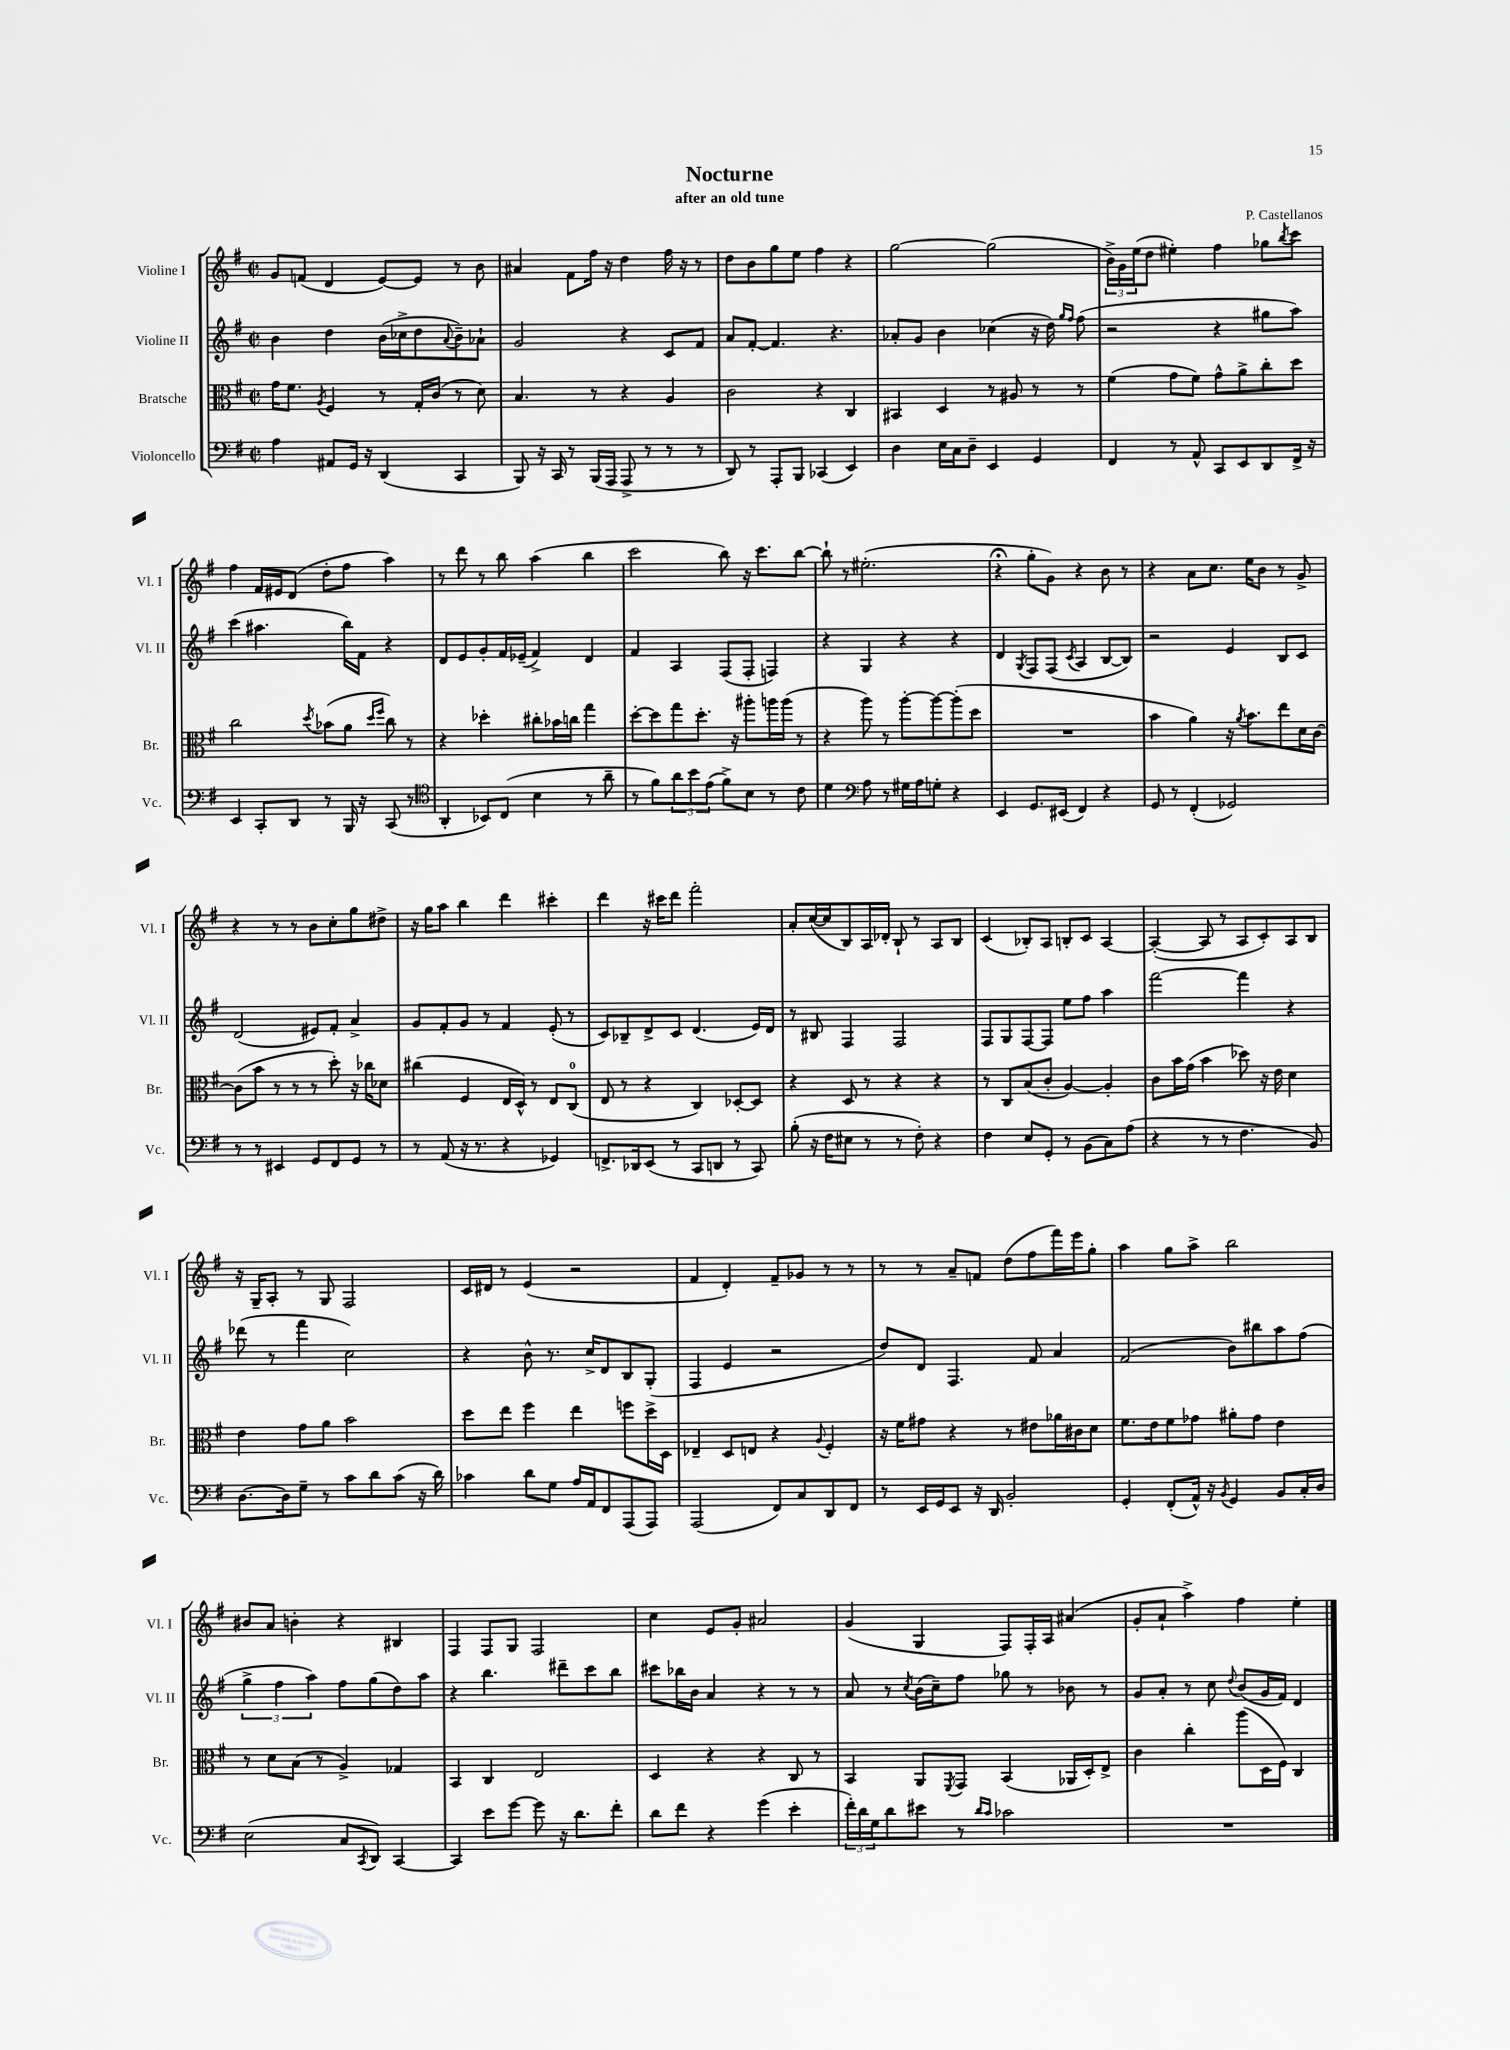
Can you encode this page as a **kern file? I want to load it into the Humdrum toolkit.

**kern	**kern	**kern	**kern
*staff4	*staff3	*staff2	*staff1
*clefF4	*clefC3	*clefG2	*clefG2
*k[f#]	*k[f#]	*k[f#]	*k[f#]
*M2/2	*M2/2	*M2/2	*M2/2
*met(c|)	*met(c|)	*met(c|)	*met(c|)
4A	16g	4b	8g
.	8.f#	.	.
.	.	.	(8f
.	8qA	.	.
8AA#	4F#	4dd	4d
16GG	.	.	.
16r	.	.	.
(4DD	8r	(16b	[8e)
.	.	16cc-^	.
.	16G'	8dd	8e]
.	(16c	.	.
.	.	8qqa	.
4CC	8r	8b~)	8r
.	8d)	8a-`	8b
=	=	=	=
8BBB)	4.B	2g	4a#
16r	.	.	.
16CC	.	.	.
8r	.	.	8f#
(16BBB	8r	.	16ff#
16AAA	.	.	16r
8AAA^	4r	4r	4dd
8r	.	.	.
8r	4A	8c	16ff#
.	.	.	16r
8r	.	8f#	8r
=	=	=	=
8DD)	2c	8a	8dd
8r	.	[8f#'	8b
8AAA'	.	4.f#]	8gg
8BBB	.	.	8ee
(4CC-	4r	.	4ff#
.	.	4.r	.
4EE)	4C	.	4r
=	=	=	=
4D	4BB#	8a-'	[2gg
.	.	8g	.
16E	4D	4b	.
16C	.	.	.
8D~	.	.	.
4EE	8r	(4cc-	(2gg]
.	8A#	.	.
4GG	8r	16r	.
.	.	16dd)	.
.	.	16qqgg	.
.	.	16qqff#	.
.	8r	(8ff#	.
=	=	=	=
4FF#	(4f#	2r	24b^)
.	.	.	24g
.	.	.	(24ee
.	.	.	8dd
8r	8g	.	4ee#')
8AA^^	8f#)	.	.
8CC	8g^^	4r	4ff#
8EE	8a^	.	.
8DD	8cc'	8gg#	8gg-
.	.	.	8qbb
16FF#^	8dd	8aa)	8ccc
16r	.	.	.
=	=	=	=
4EE	2cc	(4ccc	4ff#
8CC'	.	4.aa#	16f#
.	.	.	16e#
8DD	.	.	(8d
.	8qdd	.	.
8r	(8b-	.	8dd'
16BBB	8a	16bb)	8ff#
16r	.	16f#	.
.	16qqdd	.	.
.	16qqff#	.	.
(8CC	8cc)	4r	4aa)
8r	8r	.	.
=	=	=	=
*clefC4	*	*	*
4AA'	4r	8d	8r
.	.	8e	8ddd
8BB-)	4dd-'	8g'	8r
(8C	.	16f#	8bb
.	.	(16e-~	.
4B	8cc#'	4f#^)	(4aa
.	16b-	.	.
.	16cc	.	.
8r	4gg	4d	4bb
8a~	.	.	.
=	=	=	=
8r	[8dd'	4f#	2ccc
8f#)	8dd]	.	.
12a	8gg	4A	.
12b	.	.	.
.	8.dd'	.	.
(12e	.	.	.
8f#^)	.	(8F#	8bb)
.	16r	.	.
8B	8aa#'	8F#'	16r
.	.	.	8.ccc
8r	16aa	4F)	.
.	(16aa	.	.
8c	8r	.	[8bb
=	=	=	=
4d	4r	4r	8bb`]
.	.	.	8r
*clefF4	*	*	*
8A	8aa)	4G	(2.ee#'
8r	8r	.	.
16G#	[8aa'	4r	.
16A	.	.	.
8G'	8aa_	.	.
4r	(8aa']	4r	.
.	8dd	.	.
=	=	=	=
4EE	1r	4d	4r;
.	.	8qG	.
8.GG	.	8F#	8gg'
.	.	(8F#	8g)
(16EE#	.	.	.
.	.	8qc	.
4FF#)	.	4A	4r
4r	.	[8B	8b
.	.	8B])	8r
=	=	=	=
8GG	4b	2r	4r
8r	.	.	.
(4FF#'	4a)	.	8a
.	.	.	8.cc
2GG-)	16r	4e	.
.	8qa	.	.
.	8.b	.	16ee
.	.	.	8b
.	8ee	8B	8r
.	16d	8c	8g^
.	[16c	.	.
=	=	=	=
8r	(8c]	(2d	4r
8r	8b	.	.
4EE#	8r	.	8r
.	8r	.	8r
8GG	8r	8e#)	8b
8FF#	8dd')	8f#'	8cc'
8GG	16r	4a^	8gg
.	16cc-	.	.
8r	8d-	.	8dd#^
=	=	=	=
8r	(4cc#	8g	16r
.	.	.	16gg
(8AA	.	8f#'	8aa
16r	4F#	8g	4bb
8.r	.	.	.
.	.	8r	.
4r	16E	4f#	4ddd
.	16D^^)	.	.
.	8r	.	.
4GG-)	8E	(8e'	4ccc#'
.	(8C	8r	.
=	=	=	=
8.FF^	8E	8c)	4ddd
.	8r	8B-~	.
16DD-	.	.	.
(8EE	4r	8d^	16r
.	.	.	16ccc#
8r	.	8c	8ddd
8CC	4C)	(4.d	2fff#'
8DD	.	.	.
8r	[8D-'	.	.
8CC)	8D-]	16e)	.
.	.	16d	.
=	=	=	=
(8B'	4r	8r	8a'
16r	.	8B#	([16cc
16F#	.	.	16cc]
8E#	8D	4F#	8B)
8r	8r	.	16A
.	.	.	16d-'
8r	4r	2F#	8B`
8F#')	.	.	8r
4r	4r	.	8A
.	.	.	8B
=	=	=	=
4F#	8r	8F#	(4c
.	8C	8G	.
8E	(8B	[8F#	8B-')
8GG'	8c'	8F#]	8A
8r	[4A)	8ee	8B'
(8BB	.	8ff#	8c
8C)	4A']	4aa	[4A
(8A	.	.	.
=	=	=	=
4r	8c	[2fff#	(4A'_
.	16b	.	.
.	(16g	.	.
8r	4b	.	8A]
8r	.	.	8r
4.F#	8dd-)	4fff#]	8A
.	16r	.	8c')
.	16e	.	.
.	4d	4r	8A
8BB)	.	.	8B
=	=	=	=
[8.D	4e	(8ddd-	16r
.	.	.	16G~
.	.	8r	8A'
16D]	.	.	.
8G~	8g	4fff#	8r
8r	8a	.	8G
8c	2b	2cc)	2F#
8d	.	.	.
(8c	.	.	.
16r	.	.	.
16d)	.	.	.
=	=	=	=
4c-	8dd	4r	16c
.	.	.	16d#
.	8ee	.	8r
8d	4ff#	8b^^	(4e
8G	.	8.r	.
16A	4ee	.	2r
16AA	.	16cc^	.
8FF#	.	8d	.
(8AAA	8ff	8B	.
8AAA)	16dd^	(8G'	.
.	16D	.	.
=	=	=	=
(2AAA	4E-~	4F#	4f#
.	8D	4e	4d')
.	8E	.	.
8FF#)	4r	2r	8f#~
8C	.	.	8g-
.	8qqA	.	.
8DD	4F#'	.	8r
8FF#	.	.	8r
=	=	=	=
8r	16r	8dd)	8r
.	16f#	.	.
16EE	8g#	8d	8r
16GG	.	.	.
8EE	4r	4.F#	8a~
16r	.	.	8f
16DD	.	.	.
2BB'	8r	.	(8dd
.	8e#	8f#	8ff#
.	16a-	4a	16fff#)
.	16c#	.	16eee
.	8d	.	8gg'
=	=	=	=
4GG'	8.f#	(2f#	4aa
.	16e	.	.
(8FF#'	8f#	.	8gg
16AA^^)	8g-	.	8aa^
16r	.	.	.
8qBB	.	.	.
4GG	8a#'	8b)	2bb
.	8g-	8bb#	.
8BB	4e	8aa	.
16C'	.	(8ff#	.
16D	.	.	.
=	=	=	=
(2E	8r	6gg^	8b#
.	8d	.	8a
.	.	6ff#	.
.	(8B	.	4b'
.	.	6aa)	.
.	8r	.	.
8C	4A^)	8ff#	4r
8qCC	.	.	.
8DD)	.	(8gg	.
[4CC	4G-	8dd)	4B#
.	.	8aa	.
=	=	=	=
4CC]	4BB	4r	4F#
8e	4C	4.bb	8F#
[8g	.	.	8G
8g]	2E	.	2F#
16r	.	8ddd#~	.
8.d	.	.	.
.	.	8ccc	.
8f#'	.	8bb	.
=	=	=	=
8d	4D	8ccc#	4cc
8f#	.	16bb-	.
.	.	16b	.
4r	4r	4a	8e
.	.	.	8g'
(4g	4r	4r	2a#
4e'	8C	8r	.
.	8r	8r	.
=	=	=	=
24f#')	4BB	8a	(4g
24d	.	.	.
24G	.	.	.
8d	.	8r	.
.	.	8qcc	.
8e#	8AA	(16b	4G
.	.	16cc~)	.
.	8qFF#	.	.
8r	8GG	8ff#	.
16qqd	.	.	.
16qqc	.	.	.
2c-	(4BB	8gg-	8F#)
.	.	8r	16F#'
.	.	.	16A
.	16AA-	8b-	(4a#
.	16D')	.	.
.	8E^	8r	.
=	=	=	=
1r	4c	8g	8g'
.	.	8a'	8a`
.	4cc'	8r	4aa^)
.	.	8cc	.
.	.	8qqdd	.
.	(8aa	(8b	4ff#
.	16D	16g	.
.	16F#)	16f#)	.
.	4C	4d	4ee'
==	==	==	==
*-	*-	*-	*-
